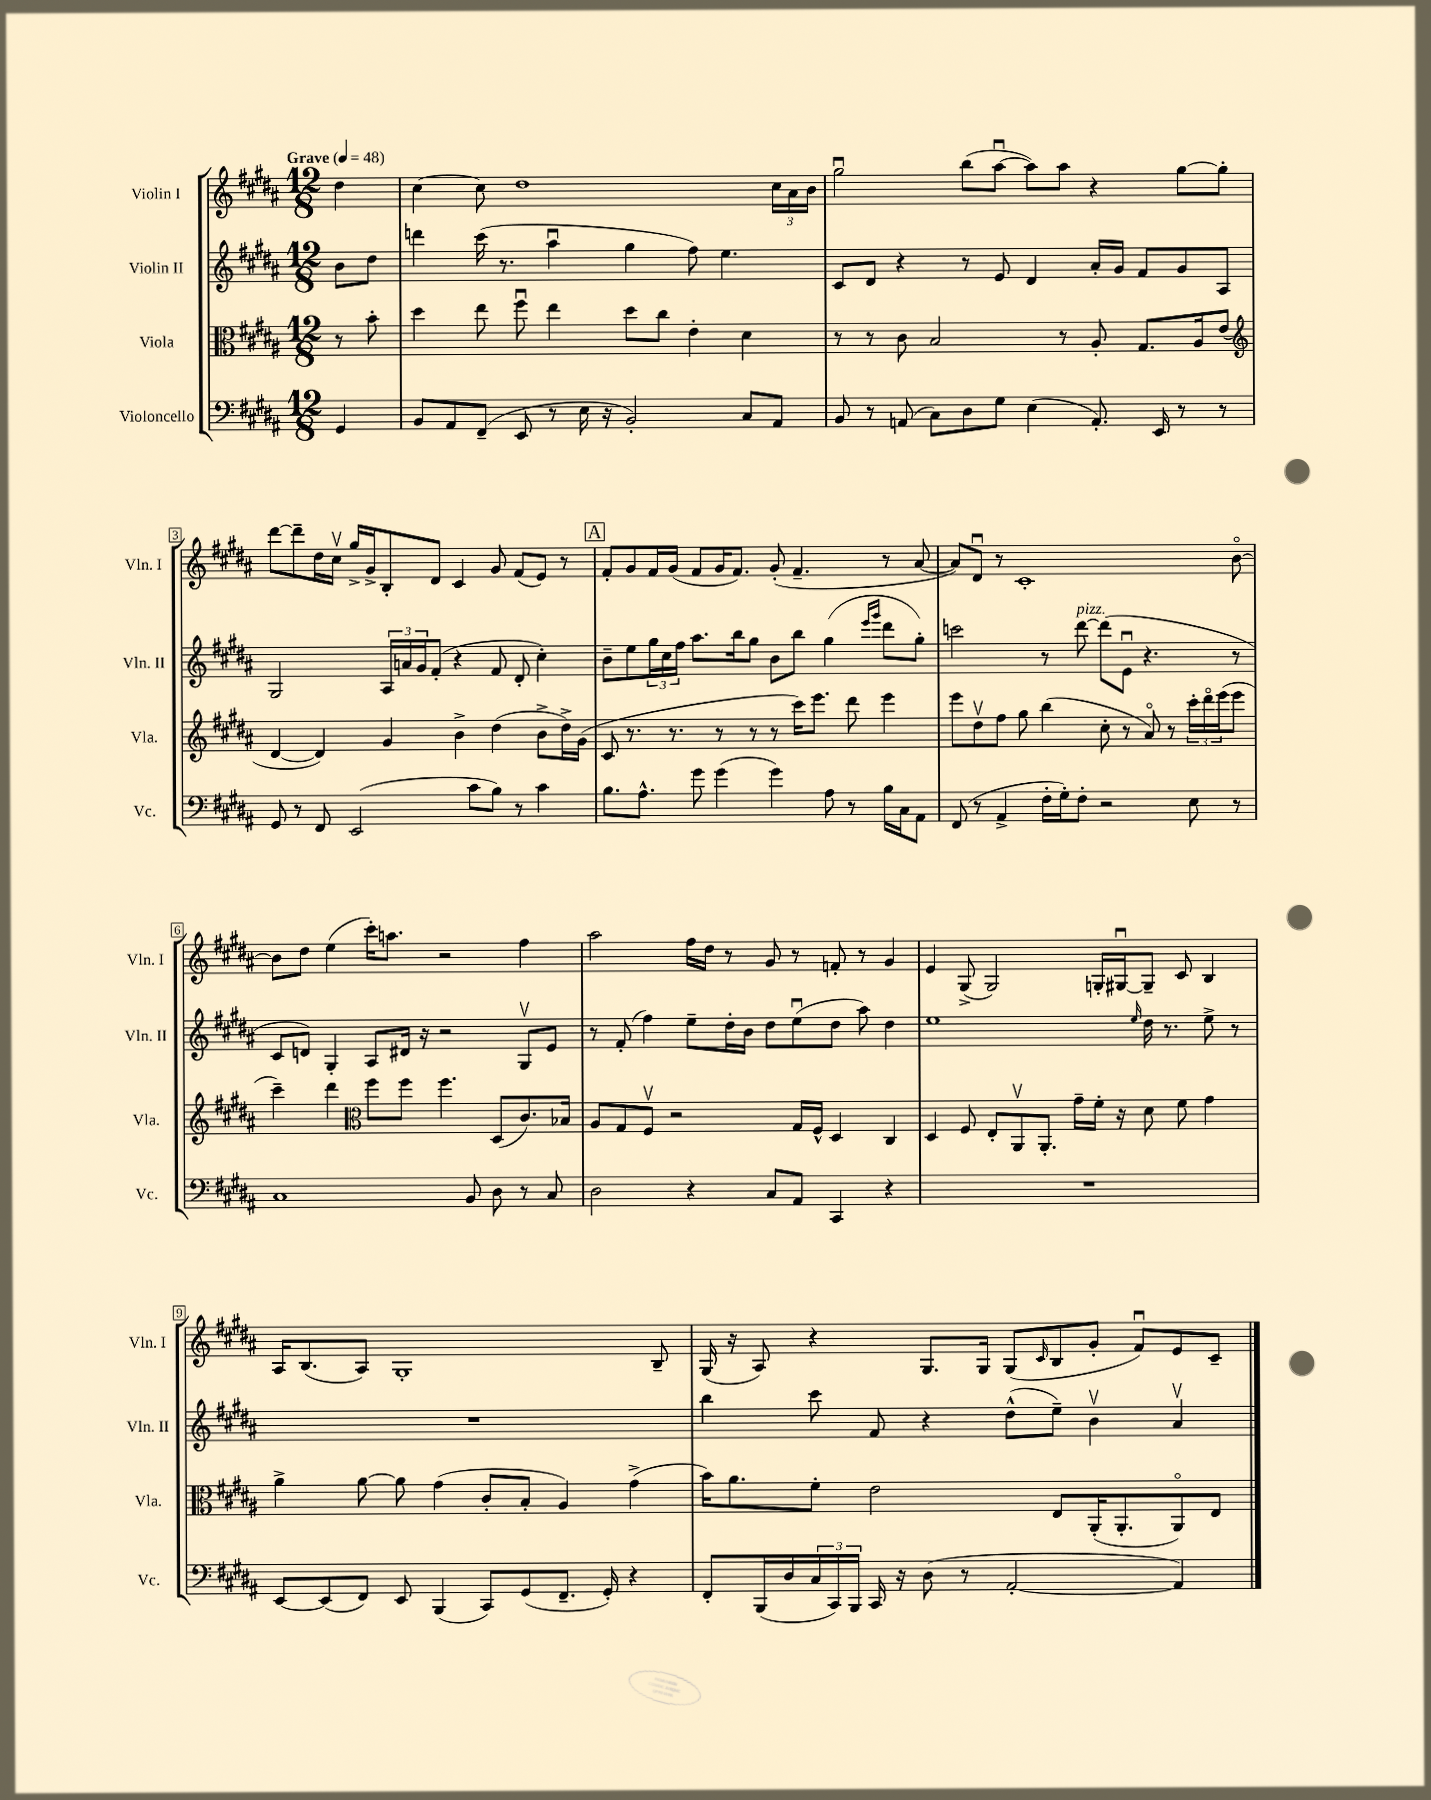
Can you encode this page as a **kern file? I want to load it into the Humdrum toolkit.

**kern	**kern	**kern	**kern
*staff4	*staff3	*staff2	*staff1
*clefF4	*clefC3	*clefG2	*clefG2
*k[f#c#g#d#a#]	*k[f#c#g#d#a#]	*k[f#c#g#d#a#]	*k[f#c#g#d#a#]
*M12/8	*M12/8	*M12/8	*M12/8
*MM48	*MM48	*MM48	*MM48
4GG#	8r	8b	4dd#
.	8b'	8dd#	.
=	=	=	=
8BB	4dd#	4ddd	[4cc#
8AA#	.	.	.
(8FF#~	8ee	(16ccc#	8cc#]
.	.	8.r	.
8EE	8ff#u	.	1dd#
8r	4ee	4aa#u	.
16E	.	.	.
16r	.	.	.
2BB')	8dd#	4gg#	.
.	8cc#	.	.
.	4e'	8ff#)	.
.	.	4.ee	.
8C#	4d#	.	.
8AA#	.	.	24cc#
.	.	.	24a#
.	.	.	24b
=	=	=	=
8BB	8r	8c#	2gg#u
8r	8r	8d#	.
(8AA	8c#	4r	.
8C#)	2B	.	.
8D#	.	8r	(8bb
8G#	.	8e	[8aa#u
(4E	.	4d#	8aa#])
.	8r	.	8aa#
8.AA')	8A#'	16a#'	4r
.	.	16g#	.
.	8.G#	8f#	.
16EE	.	.	.
8r	.	8g#	[8gg#
.	16A#	.	.
8r	(8e	8A#	8gg#']
=	=	=	=
*	*clefG2	*	*
8GG#	[4d#	2G#	[8ddd#
8r	.	.	8ddd#~]
8FF#	4d#])	.	16dd#
.	.	.	16cc#v
(2EE	.	.	16gg#^
.	.	.	16g#^
.	4g#	24A#	8B'
.	.	24a	.
.	.	24g#	.
.	.	(8f#'	8d#
.	4b^	4r	4c#
8c#	.	.	.
8B)	(4dd#	8f#	8g#
8r	.	8d#'	(8f#
4c#	8b^	4cc#')	8e)
.	16dd#^)	.	8r
.	(16g#	.	.
=	=	=	=
8.B	8c#	8b~	8f#'
.	8.r	8ee	8g#
8.A#^^	.	.	.
.	.	24gg#	16f#
.	.	24cc#	.
.	8.r	.	(16g#
.	.	24ff#	.
8g#	.	8.aa#	8f#
(4g#	8r	.	16g#
.	.	16bb	8.f#)
.	8r	8gg#	.
4g#)	8r	8b	(8g#'
.	16ccc#)	8bb	4.f#~
.	8.eee	.	.
8A#	.	(4gg#	.
8r	8ddd#	.	.
.	.	16qqeee	.
.	.	16qqggg#	.
16B	4eee	8ddd#	8r
16C#	.	.	.
8AA#	.	8gg#')	[8a#
=	=	=	=
(8FF#	8eee	2ccc	8a#])
8r	8dd#v	.	8d#u
4AA#^	8ff#	.	8r
.	8gg#	.	1c#'
16F#'	(4bb	8r	.
16G#')	.	.	.
8F#'	.	[8ddd#	.
2r	8cc#'	(8ddd#]	.
.	8r	8eu	.
.	8a#o)	4.r	.
.	8r	.	.
8E	24ccc#'	.	.
.	24ddd#o	.	.
.	(24eee	.	.
8r	8eee	8r	[8bo
=	=	=	=
1C#	4ccc#~)	8c#	8b]
.	.	8d)	8dd#
.	4ddd#	4G#'	(4ee
*	*clefC3	*	*
.	8ff#	8A#	16ccc#')
.	.	.	8.aa
.	8ff#	16d#	.
.	.	16r	.
.	4.ff#	2r	2r
8BB	.	.	.
8D#	(8D#	.	.
8r	8.c#)	8G#v	4ff#
8C#	.	8e	.
.	16B-	.	.
=	=	=	=
2D#	8A#	8r	2aa#
.	8G#	(8f#'	.
.	8F#v	4ff#)	.
.	2r	.	.
4r	.	8ee~	16ff#
.	.	.	16dd#
.	.	16dd#'	8r
.	.	16b	.
8C#	.	8dd#	8g#
8AA#	16G#	(8eeu	8r
.	16F#^^	.	.
4CC#	4D#	8dd#	8f'
.	.	8aa#)	8r
4r	4C#	4dd#	4g#
=	=	=	=
1.r	4D#	1ee	4e
.	8F#	.	(8G#^
.	8E'	.	2G#)
.	8AA#v	.	.
.	8.AA#'	.	.
.	16g#~	.	.
.	16f#'	.	16G'
.	16r	.	[16G#u
.	.	16qqee	.
.	8d#	16dd#	8G#~]
.	.	8.r	.
.	8f#	.	8c#
.	4g#	8ee^	4B
.	.	8r	.
=	=	=	=
[8EE	4a#^	1.r	16A#
.	.	.	(8.B
(8EE]	.	.	.
8FF#)	[8a#	.	8A#)
8EE	8a#]	.	1G#'
(4BBB	(4g#	.	.
8CC#)	8c#'	.	.
(8GG#	8B'	.	.
8.FF#~	4A#)	.	.
16GG#')	.	.	.
4r	(4g#^	.	.
.	.	.	8B~
=	=	=	=
8FF#'	16b)	4bb	(16G#
.	8.a#	.	16r
(16BBB	.	.	8A#)
16D#	.	.	.
24C#	8f#'	8ccc#	4r
24CC#)	.	.	.
24BBB	.	.	.
16CC#	2e	8f#	.
16r	.	.	.
(8D#	.	4r	8.G#
8r	.	.	.
.	.	.	16G#
[2AA#'	.	(8dd#^^	(8G#
.	.	.	16qqc#
.	8E	8ee~)	8B
.	(16AA#'	4bv	8g#'
.	8.AA#'	.	.
.	.	.	8f#u)
4AA#])	8AA#o)	4a#v	8e
.	8E	.	8c#~
==	==	==	==
*-	*-	*-	*-
